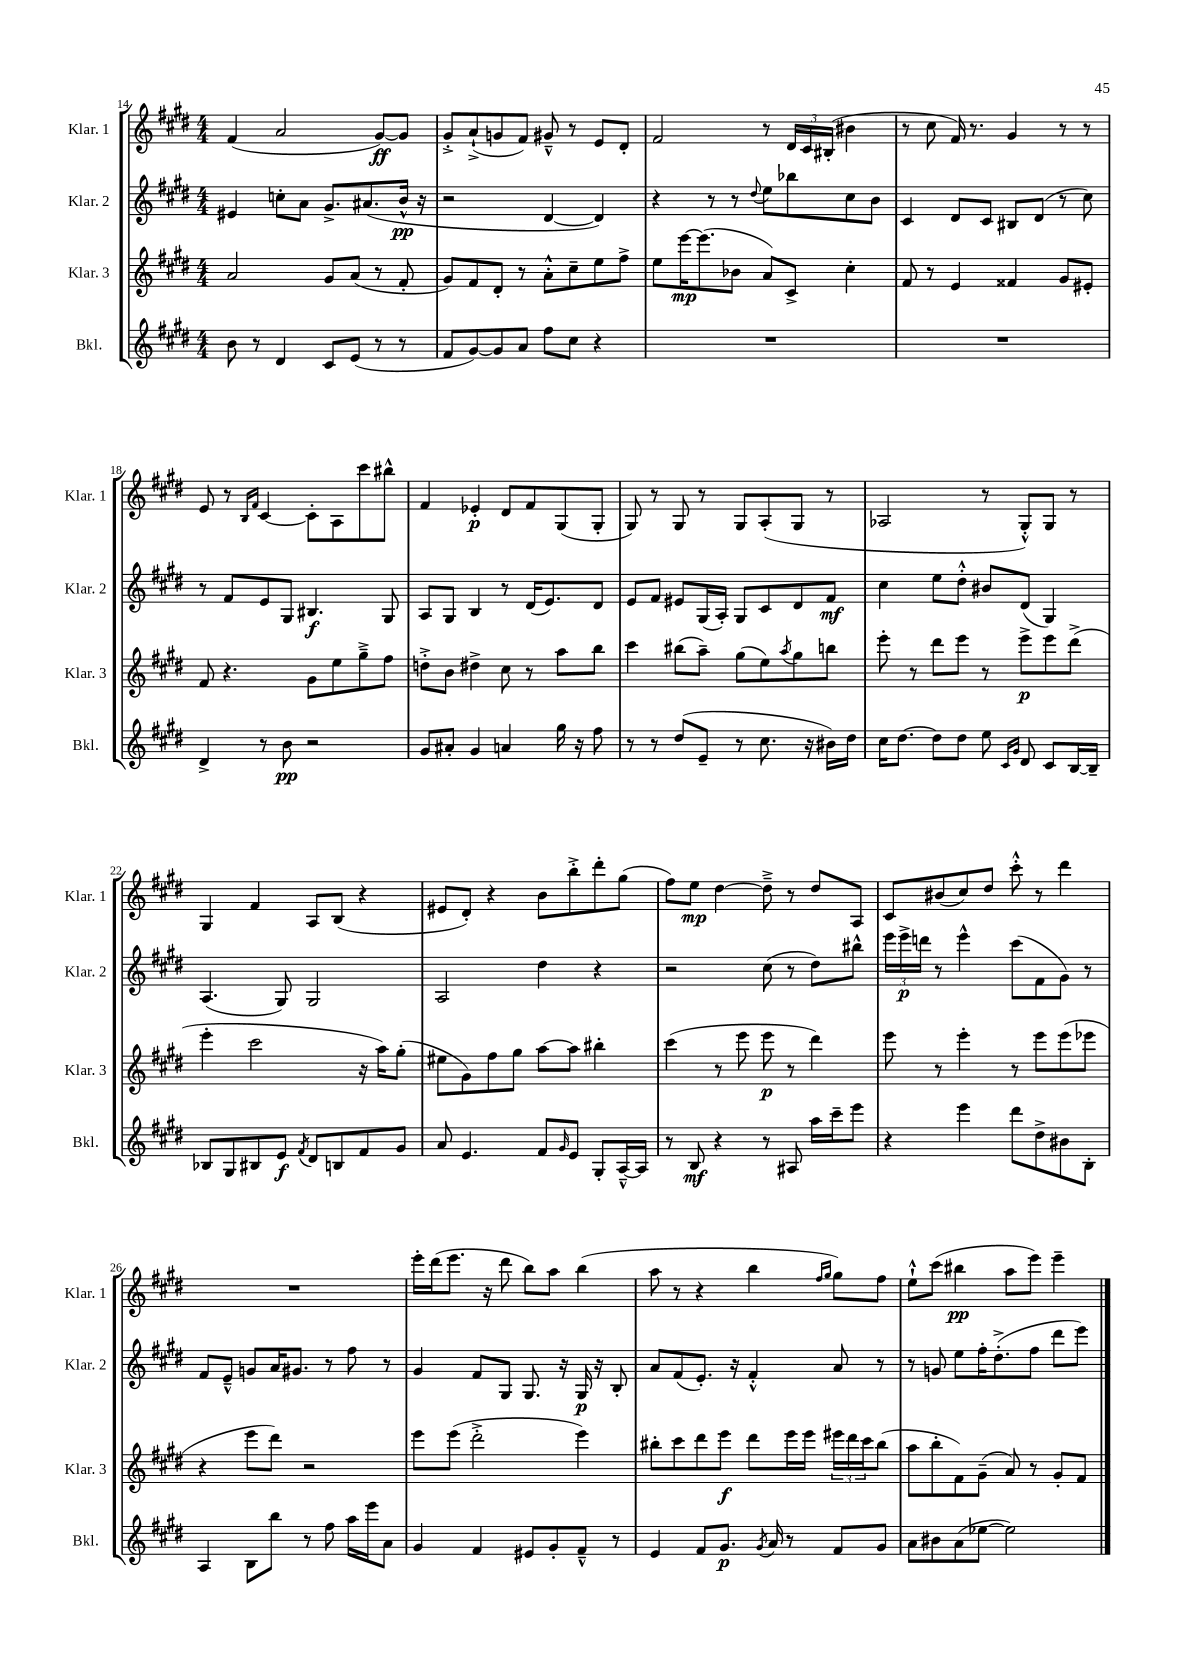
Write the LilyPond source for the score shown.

<<
\new StaffGroup <<
\new Staff = "s0" \with { instrumentName = "Klar. 1" shortInstrumentName = "Klar. 1" } {
    \clef treble \key e \major \numericTimeSignature \time 4/4
    fis'4( a'2 gis'8~\ff) gis'8 |
    gis'8-.-> a'8-!->( g'8 fis'8) gis'8---^ r8 e'8 dis'8-. |
    fis'2 r8 \tuplet 3/2 { dis'16 cis'16 bis16-.( } bis'4 |
    r8 cis''8 fis'16) r8. gis'4 r8 r8 |
    e'8 r8 \grace { b16 fis'16 } cis'4~ cis'8-. a8 cis'''8 bis''8-^ |
    fis'4 ees'4-.\p dis'8 fis'8 gis8( gis8-. |
    gis8) r8 gis8 r8 gis8 a8-.( gis8 r8 |
    aes2 r8 gis8-.-^) gis8 r8 |
    gis4 fis'4 a8 b8( r4 |
    eis'8 dis'8-.) r4 b'8 b''8-.-> dis'''8-. gis''8( |
    fis''8) e''8\mp dis''4~ dis''8---> r8 dis''8 a8 |
    cis'8 bis'8( cis''8) dis''8 cis'''8-.-^ r8 dis'''4 |
    R1 |
    e'''16-. dis'''16( e'''8. r16 dis'''8 b''8) a''8 b''4( |
    a''8 r8 r4 b''4 \grace { fis''16 gis''16 } gis''8) fis''8 |
    e''8-!-^ cis'''8( bis''4\pp a''8 e'''8) e'''4-- \bar "|." |
}
\new Staff = "s1" \with { instrumentName = "Klar. 2" shortInstrumentName = "Klar. 2" } {
    \clef treble \key e \major \numericTimeSignature \time 4/4
    eis'4 c''8-. a'8 gis'8.-> ais'8.( b'16-^\pp r16 |
    r2 dis'4~ dis'4) |
    r4 r8 r8 \appoggiatura { dis''8 } e''8 bes''8 cis''8 b'8 |
    cis'4 dis'8 cis'8 bis8 dis'8( r8 cis''8) |
    r8 fis'8 e'8 gis8 bis4.\f gis8 |
    a8 gis8 b4 r8 dis'16( e'8.) dis'8 |
    e'8 fis'8 eis'8 gis16( a16-.) gis8 cis'8 dis'8 fis'8\mf |
    cis''4 e''8 dis''8-.-^ bis'8 dis'8( gis4) |
    a4.( gis8) gis2 |
    a2 dis''4 r4 |
    r2 cis''8( r8 dis''8) bis''8-^ |
    \tuplet 3/2 { e'''16 e'''16->\p d'''16 } r8 e'''4-^ cis'''8( fis'8 gis'8) r8 |
    fis'8 e'8---^ g'8 a'16 gis'8. r8 fis''8 r8 |
    gis'4 fis'8 gis8 gis8. r16 gis16\p r16 b8-. |
    a'8 fis'8( e'8.-.) r16 fis'4-.-^ a'8 r8 |
    r8 g'8 e''8 fis''16-. dis''8.-.->( fis''8 dis'''8 e'''8) \bar "|." |
}
\new Staff = "s2" \with { instrumentName = "Klar. 3" shortInstrumentName = "Klar. 3" } {
    \clef treble \key e \major \numericTimeSignature \time 4/4
    a'2 gis'8 a'8( r8 fis'8-. |
    gis'8) fis'8 dis'8-. r8 a'8-.-^ cis''8-- e''8 fis''8-> |
    e''8 e'''16~\mp e'''8.( bes'8 a'8) cis'8-> cis''4-. |
    fis'8 r8 e'4 fisis'4 gis'8 eis'8-. |
    fis'8 r4. gis'8 e''8 gis''8---> fis''8 |
    d''8-.-> b'8 dis''4-> cis''8 r8 a''8 b''8 |
    cis'''4 bis''8( a''8--) gis''8( e''8) \acciaccatura { a''8 } gis''8 b''8 |
    e'''8-. r8 dis'''8 e'''8 r8 e'''8->\p e'''8 dis'''8->( |
    e'''4-. cis'''2 r16 a''16) gis''8-.( |
    eis''8 gis'8) fis''8 gis''8 a''8~ a''8 bis''4-. |
    cis'''4( r8 e'''8 e'''8\p r8 dis'''4) |
    e'''8 r8 e'''4-. r8 e'''8 e'''8( ees'''8 |
    r4 e'''8 dis'''8) r2 |
    e'''8 e'''8( dis'''2-.-> e'''4) |
    bis''8-. cis'''8 dis'''8 e'''8\f dis'''8 e'''16 e'''16 \tuplet 3/2 { eis'''16 dis'''16 cis'''16 } bis''8( |
    a''8 b''8-. fis'8) gis'8--( a'8) r8 gis'8-. fis'8 \bar "|." |
}
\new Staff = "s3" \with { instrumentName = "Bkl." shortInstrumentName = "Bkl." } {
    \clef treble \key e \major \numericTimeSignature \time 4/4
    b'8 r8 dis'4 cis'8 e'8( r8 r8 |
    fis'8 gis'8~) gis'8 a'8 fis''8 cis''8 r4 |
    R1 |
    R1 |
    dis'4-> r8 b'8\pp r2 |
    gis'8 ais'8-. gis'4 a'4 gis''16 r16 fis''8 |
    r8 r8 dis''8( e'8-- r8 cis''8. r16 bis'16) dis''16 |
    cis''16 dis''8.~ dis''8 dis''8 e''8 \grace { cis'16 gis'16 } dis'8 cis'8 b16~ b16-- |
    bes8 gis8 bis8 e'8\f \acciaccatura { fis'8 } dis'8 b8 fis'8 gis'8 |
    a'8 e'4. fis'8 \grace { gis'16 } e'8 gis8-. a16~---^ a16 |
    r8 b8\mf r4 r8 ais8 a''16 cis'''16-- e'''8 |
    r4 e'''4 dis'''8 dis''8-> bis'8 b8-. |
    a4 b8 b''8 r8 fis''8 a''16 e'''16 a'8 |
    gis'4 fis'4 eis'8 gis'8-. fis'8---^ r8 |
    e'4 fis'8 gis'8.\p \acciaccatura { gis'8 } a'16 r8 fis'8 gis'8 |
    a'8 bis'8 a'8( ees''8~ ees''2) \bar "|." |
}
>>
>>
\layout { \context { \Score currentBarNumber = #14 } }
